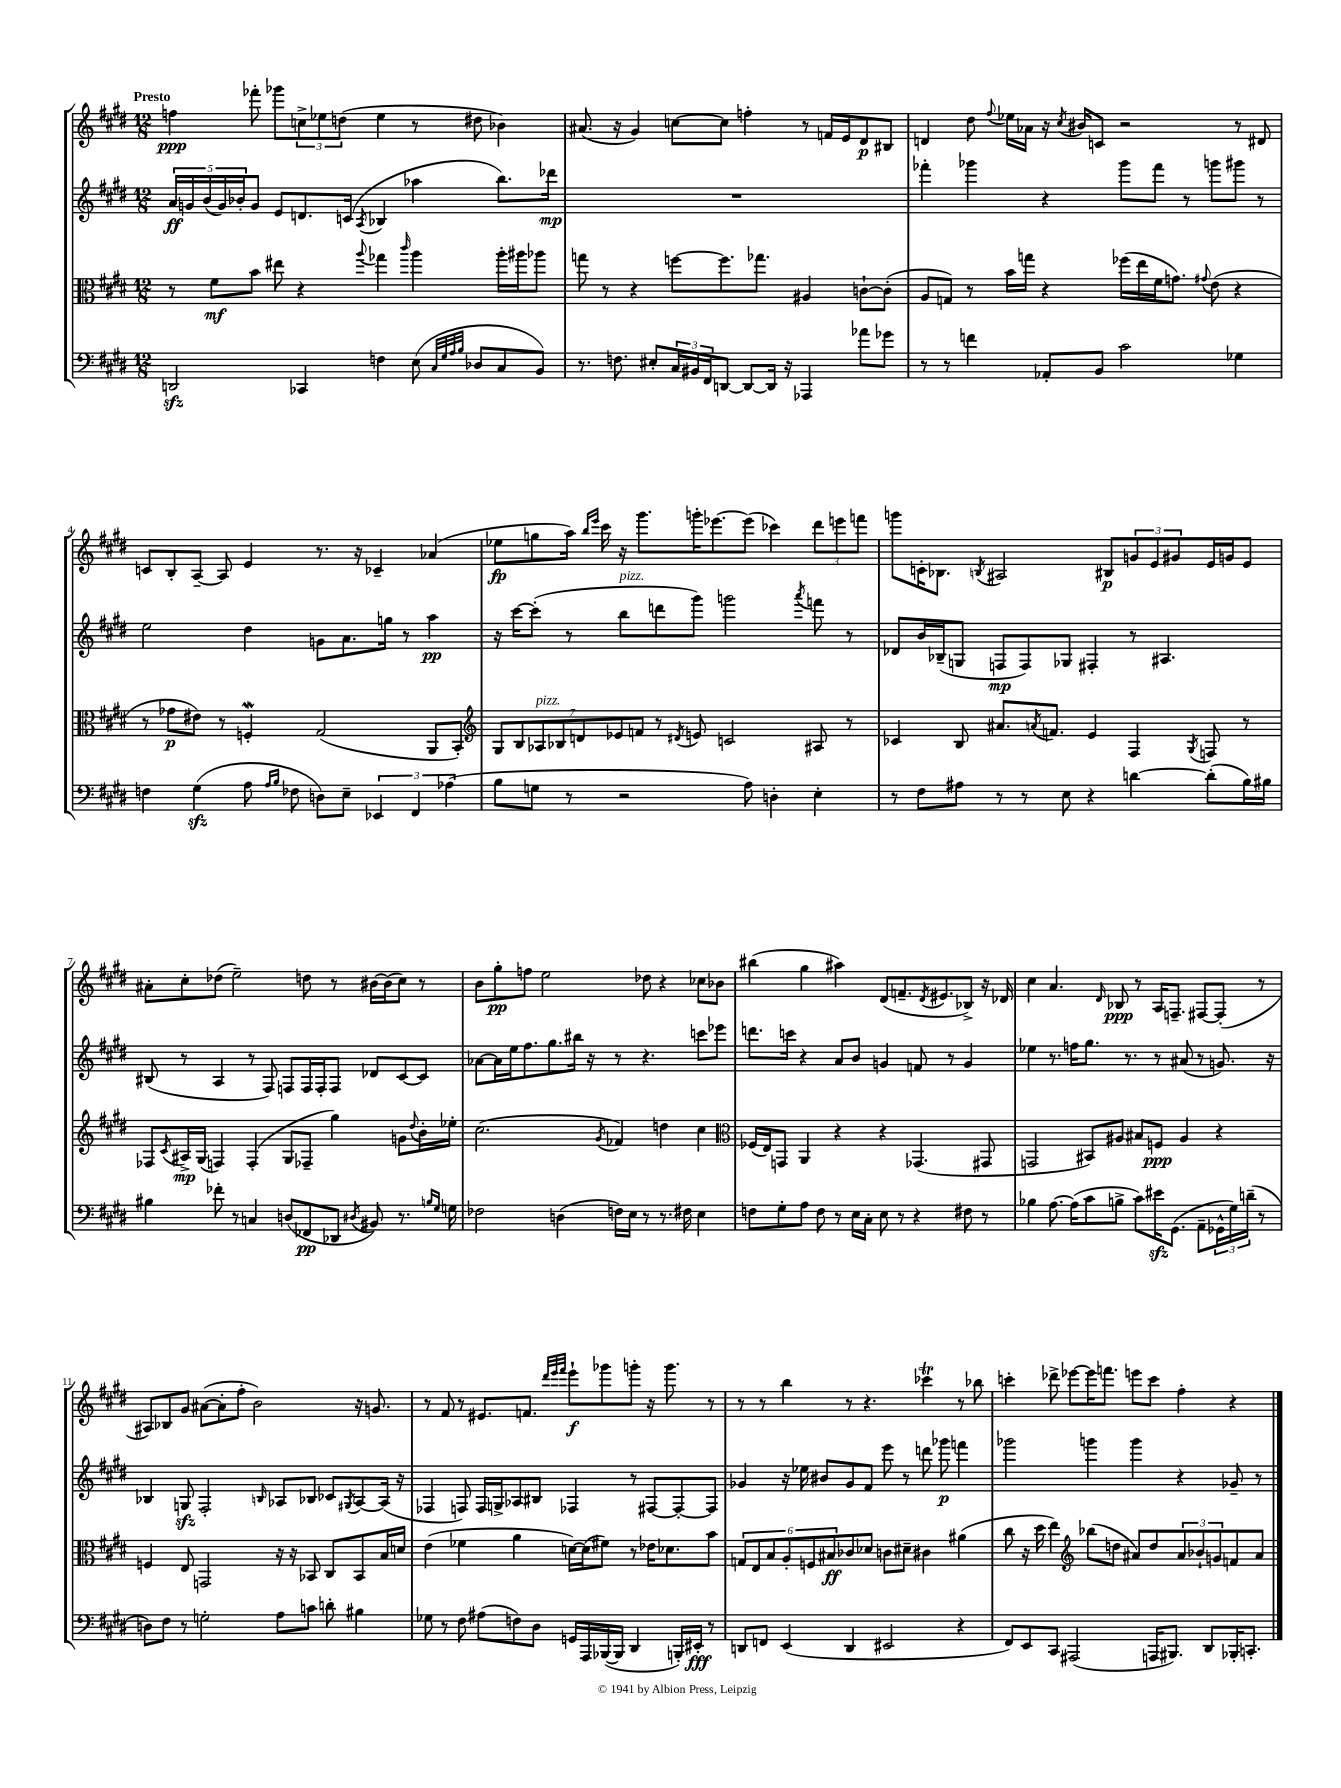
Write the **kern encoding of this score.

**kern	**kern	**kern	**kern
*staff4	*staff3	*staff2	*staff1
*clefF4	*clefC3	*clefG2	*clefG2
*k[f#c#g#d#]	*k[f#c#g#d#]	*k[f#c#g#d#]	*k[f#c#g#d#]
*M12/8	*M12/8	*M12/8	*M12/8
2DD/	8r	20a/LL	4ff\
.	.	20g/	.
.	.	(20b/	.
.	8f#\L	.	.
.	.	20g/)	.
.	.	20b-'/J	.
.	8b\J	8g/J	8fff-'\
.	8ee#\	8e/L	8ggg-\L
4CC-/	4r	8.d/	12cc^\
.	.	.	12ee-\
.	.	.	(12dd\J
.	.	(16c/Jk	.
.	8qqaa/	8qA/	.
4F\	4gg-\	4B-/	4ee-\
.	16qqccc#/	.	.
(8E\	4aa\	4aa-\	8r
32qqC#/LLL	.	.	.
32qqG#/	.	.	.
32qqA/	.	.	.
32qqB/JJJ	.	.	.
8D-/L	.	.	8dd#\
8C#/	16aa'\LL	8.bb\L)	4b-\)
.	16aa#\J	.	.
8BB/J)	8aa-\J	.	.
.	.	16ddd-\Jk	.
=	=	=	=
8.r	8gg\	1.r	(8.a#/
.	8r	.	.
8.F\	.	.	16r
.	4r	.	4g#/)
8E#'/L	.	.	.
24C#/L	[8ff\L	.	[8cc\L
24BB#/	.	.	.
24FF#/J	.	.	.
[8DD/J	8.ff\]	.	8cc\]J
8DD/_L	.	.	4ff'\
.	8.gg-\J	.	.
16DD/]Jk	.	.	.
16r	.	.	.
4AAA-/	4A#/	.	8r
.	.	.	16f/LL
.	.	.	16e/J
8a-\L	[8c`\L	.	8d#/
8g-\J	(8c'\]J	.	8B#/J
=	=	=	=
8r	8A/L	4fff-'\	4d/
8r	8G/J)	.	.
4f\	8r	4ggg-\	8dd#\
.	.	.	8qqff#/
.	16b\LL	.	16ee-\LL
.	16gg\JJ	.	16a-\JJ
8AA-'/L	4r	4r	16r
.	.	.	8qcc#/
.	.	.	16b#/LK
8BB/J	.	.	8c/J
2c#\	(16ff-\LL	8ggg-\L	2r
.	16ee\	.	.
.	16f#\J	8fff-\J	.
.	8.g\J)	.	.
.	.	8r	.
.	8qqg#/	.	.
.	(8e\	8ggg\L	.
4G-\	4r	8ggg#\J	8r
.	.	8r	8d#/
=	=	=	=
4F\	8r	2ee\	8c/L
.	8g-\L	.	8B'/
(4G#\	8e#\J)	.	[8A~/J
.	8r	.	8A/]
8A\	4F'/	4dd#\	4e/
16qqA/LL	.	.	.
16qqB/JJ	.	.	.
8F-\	.	.	.
8D\L)	(2G#/	8g\L	8.r
8E~\J	.	8.a\	.
.	.	.	16r
6EE-/	.	.	4c-~/
.	.	16gg\Jk	.
.	.	8r	.
6FF#/	.	.	.
.	8AA/L	4aa\	(4a-/
(6A-\	.	.	.
.	8BB'/J)	.	.
=	=	=	=
*	*clefG2	*	*
8B\L	14G#/L	16r	8ee-\L
.	.	[16ccc#\LK	.
.	14B/	.	.
8G\J	.	(8ccc#'\]J	8gg\
.	14A-/	.	.
.	14B-/	.	.
8r	.	8r	16aa\Jk)
.	14d/	.	.
.	.	.	16qqbb/LL
.	.	.	16qqeee/JJ
.	.	.	16ccc#\
.	14e-/	.	.
2r	.	8bb\L	16r
.	14f/J	.	.
.	.	.	8.ggg#\L
.	8r	8ddd\	.
.	8qd#/	.	.
.	8e/	8ggg#\J)	16ggg'\K
.	.	.	[8.eee-\
.	2c/	2ggg\	.
8A\)	.	.	(8eee-\]J
4D'\	.	.	4ccc-\)
.	.	8qaaa/	.
4E'\	8A#/	8fff\	12ddd#\L
.	.	.	12eee\
.	8r	8r	.
.	.	.	12fff\J
=	=	=	=
8r	4c-/	8d-/L	8ggg\L
8F#\L	.	16b/L	16c'\K
.	.	(16B-~/J	8.B-\J
8A#\J	8B/	8G/J	.
.	.	.	8qB/
8r	8.a#/L	8F/L	2A#/
8r	.	8F/)	.
.	8qa/	.	.
.	8.f/J	.	.
8E\	.	8G-/J	.
4r	4e/	4F#'/	.
.	.	.	8B#/L
[4d\	4F#/	8r	12g/
.	.	.	12e/
.	.	4.A#/	.
.	.	.	12g#/
.	8qG#/	.	.
(8d'\]L	8F/	.	16e/L
.	.	.	16g/J
16B\L)	8r	.	8e/J
16B#\JJ	.	.	.
=	=	=	=
4B#\	8F-/L	(8B#/	8a#'\L
.	8qc#/	.	.
.	16A#^/L	8r	8cc#'\
.	(16G#/JJ	.	.
8f-'\	4F/)	4A/	(8dd-\J
8r	.	.	2ee~\)
4C/	(4F'/	8r	.
.	.	8F#/)	.
(8D/L	8G#/L	8F/L	.
8FF-/	8F-~/J	16F/L	8dd\
.	.	16F'/J	.
8DD-/J	4gg#\)	8F/J	8r
8qD#/	.	.	.
8BB#/)	.	8d-/L	[16b#\LL
.	.	.	(16b#\]J
8.r	8g\L	[8c#/	8cc#\J)
.	8qqdd#/	.	.
.	16b'\L	8c#/]J	8r
16qqB/LL	.	.	.
16qqG#/JJ	.	.	.
16G\	16ee-'\JJ	.	.
=	=	=	=
2F-\	(2.cc#\	[8a-\L	8b\L
.	.	16a-\]L	8gg#'\
.	.	16ee\J	.
.	.	8.ff#\	8ff\J
.	.	.	2ee\
.	.	8.gg#\	.
(4D\	.	.	.
.	.	16bb#\Jk	.
.	.	16r	.
.	8qg#/	.	.
16F\LL)	4f-/)	8r	.
16E\JJ	.	.	.
8r	.	4.r	8dd-\
8.r	4dd\	.	4r
16F#\	.	.	.
4E\	4cc#\	8ccc\L	8cc-\L
.	.	8eee-\J	8b-\J
=	=	=	=
*	*clefC3	*	*
8F\L	(16F-/LL	8.ddd\L	(4bb#\
.	16E/J)	.	.
8G#'\	8GG/J	.	.
.	.	16ccc\Jk	.
8A\J	4AA/	4r	4gg#\
8F\	.	.	.
8r	4r	8a/L	4aa#\)
16E\LL	.	8b/J	.
16C#'\JJ	.	.	.
8E\	4r	4g/	(8d#/L
8r	.	.	8.f~/
4r	(4.GG-/	8f/	.
.	.	.	8qd#/
.	.	.	8.e#/
.	.	8r	.
8F#\	.	4g/	8B-^/J)
8r	8GG#/	.	16r
.	.	.	16d-/
=	=	=	=
4B-\	2GG/	4ee-\	4cc#\
[8.A\	.	8.r	4.a/
(16A\]LK	.	16ff\LK	.
8c#\	8BB#/L)	8.gg#\J	.
.	.	.	16qqd#/
8B^\J	8A#/J	.	8B-/
.	.	8.r	.
8c#\L)	8B#/L	.	8r
16e#\K	8F/J	8r	16A/LK
(8.GG#\J	.	.	8.F~/J
.	4A#/	(8a#/	.
8AA~\L	.	8r	[8F#/L
24GG-^^\L	4r	8.g/)	(8F#'/]J
24G#\)	.	.	.
(24d~\JJ	.	.	.
8r	.	.	8r
.	.	16r	.
=	=	=	=
8D\L)	4F/	4B-/	8A#/L)
8F#\J	.	.	8B-/
8r	8E/	8G/	8g#/J
2G'\	2GG/	2F#'/	([8a#\L
.	.	.	8a#'\]
.	.	.	8ff#'\J
.	.	.	2b\)
.	.	16qqB/	.
8A\L	16r	8A-/L	.
.	16r	.	.
8c\J	8BB-/	8B-/J	.
8d'\	8C#/L	8c-/L	.
.	.	8qG#/	.
4B#\	8BB-/	[8A-/	16r
.	.	.	8.g/
.	16B/L	(16A-/]Jk	.
.	16d/JJ	16r	.
=	=	=	=
8G-\	(4e\	4F-/	8r
8r	.	.	8f#/
8F#\	4f-\	8F/)	8r
(8A#\L	.	16F/LL	8.e#/L
.	.	16G^/J	.
8F\)	4a\	8A-/	.
.	.	.	8.f/J
8D#\J	.	8B#/J	.
.	.	.	32qqddd#/LLL
.	.	.	32qqeee/
.	.	.	32qqfff#/JJJ
16GG/LL	[16d\LL)	4F-/	8eee`\L
16AAA/	(16d\]J	.	.
([16BBB-/	8f#\J)	.	8ggg-\
16BBB-/]JJ	.	.	.
4DD#/	8r	8r	8ggg'\J
.	16e-\LK	[8F#/L	16r
.	8.d-\	.	8.ggg\
16BBB'/LL)	.	8F#'/_	.
16EE#'/JJ	.	.	.
8r	8b\J	8F#/]J	8r
=	=	=	=
8DD/L	12G/L	4g-/	8r
.	12E/	.	.
8FF/J	.	.	8r
.	12B/	.	.
(4EE/	12A'/	16r	4bb\
.	.	16ee-\	.
.	12F/	.	.
.	.	8b#/L	.
.	12B#/	.	.
4DD/	8c-/	8g-/	8r
.	8d-/J	8f#/J	4.r
2EE#/	8c\L	8eee\	.
.	8d#~\J	8r	.
.	4c#\	8ddd\	4ccc-\
.	.	8ggg-\	.
4r	(4a#\	4fff\	8r
.	.	.	8bb-\
=	=	=	=
8FF#/L)	8cc#\	2ggg-\	4ccc'\
8EE/	16r	.	.
.	16dd#\	.	.
8CC#/J	4ee\)	.	8ddd-^\
(2AAA#/	.	.	[8eee-\L
*	*clefG2	*	*
.	(8bb-\L	4ggg\	16eee-\]K
.	.	.	8.fff\J
.	8dd\J	.	.
.	8a#/L)	4ggg\	8eee\L
16AAA/LK	8dd/	.	8ccc\J
8.BBB#/J)	.	.	.
.	12a#/	4r	4ff#'\
.	12b-`/	.	.
8DD#/L	.	.	.
.	12g/	.	.
16BBB-'/K	8f/	8g-~/	4r
8.CC'/J	.	.	.
.	8a#/J	8r	.
==	==	==	==
*-	*-	*-	*-
